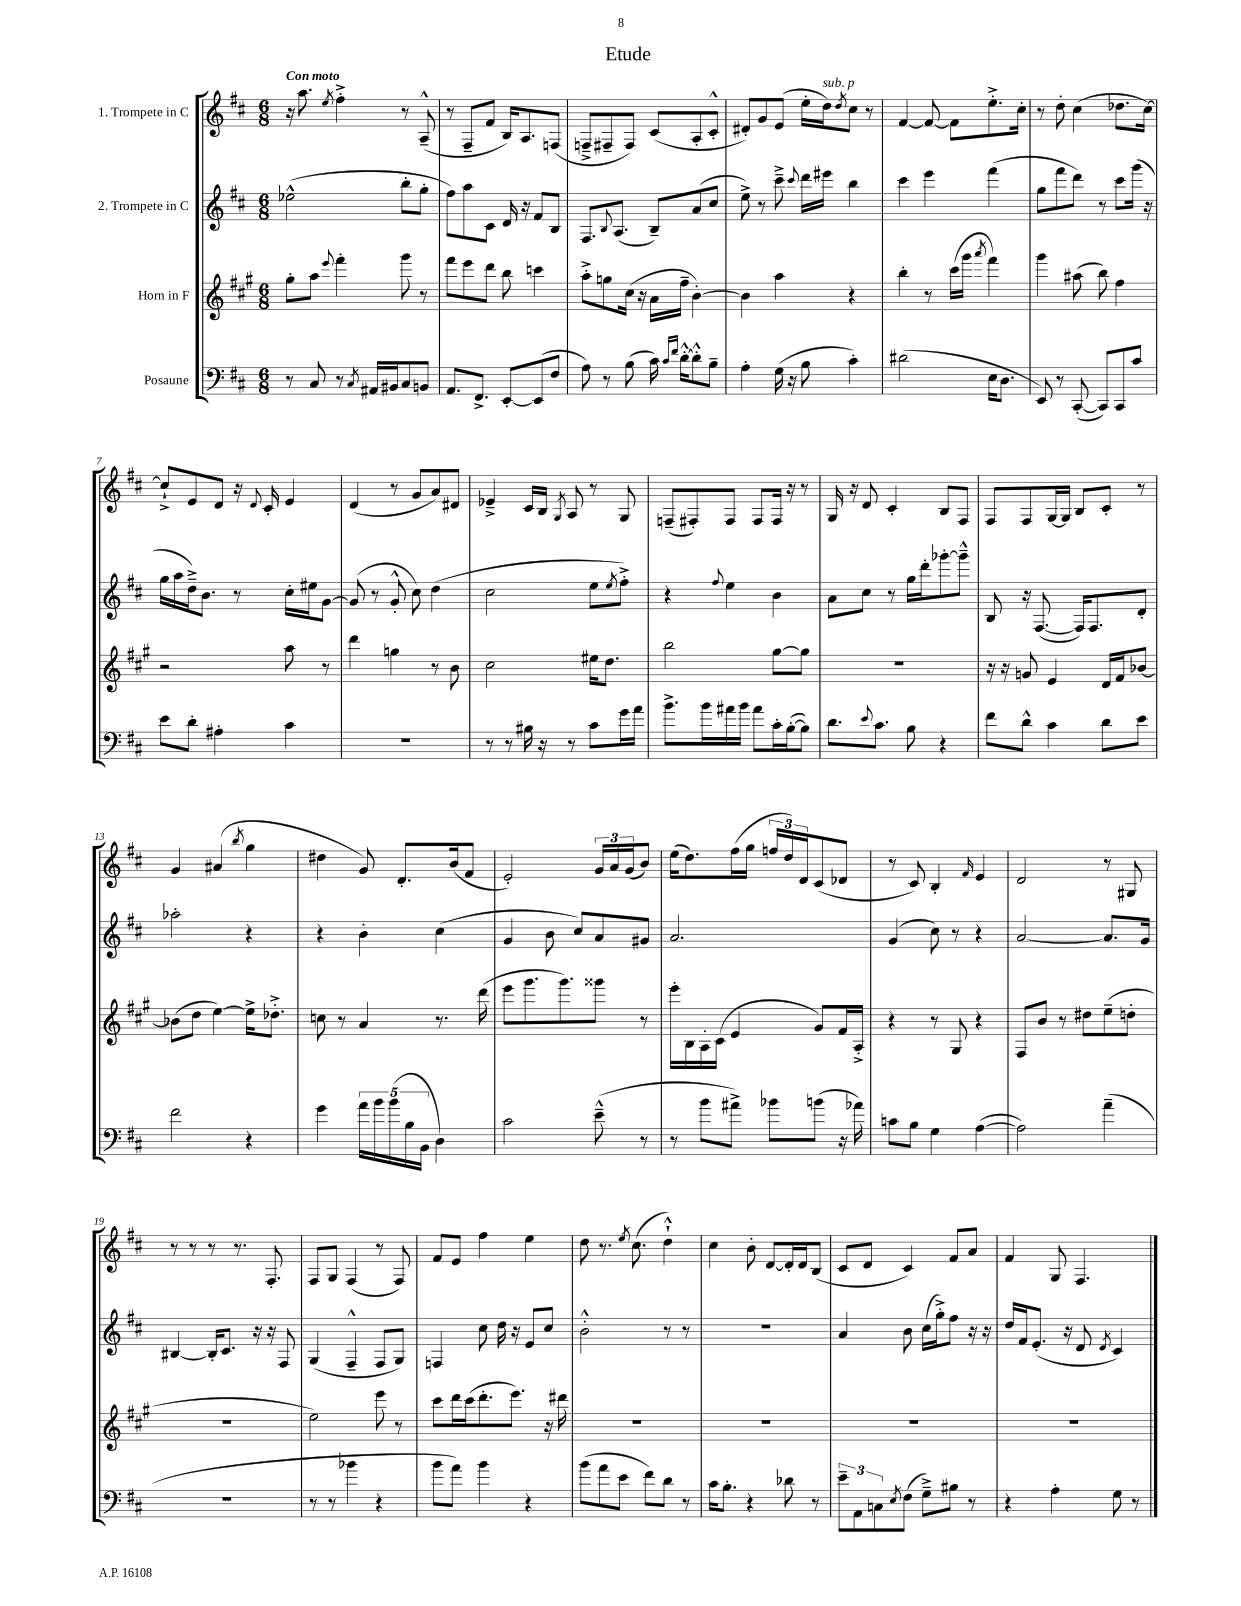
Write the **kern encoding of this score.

**kern	**kern	**kern	**kern
*part4	*part3	*part2	*part1
*staff4	*staff3	*staff2	*staff1
*I"Posaune	*I"Horn in F	*I"2. Trompete in C	*I"1. Trompete in C
*clefF4	*clefG2	*clefG2	*clefG2
*k[f#c#]	*k[f#c#g#]	*k[f#c#]	*k[f#c#]
*M6/8	*M6/8	*M6/8	*M6/8
=1	=1	=1	=1
!	!	!	!LO:TX:a:B:t=Con moto
8r	8gg#'\L	(2ee-X^^\	16r
.	.	.	8.aa\
8C#/	8aa\J	.	.
.	8qqeee/	.	8qee/
8r	4fff#'\	.	4ff#'^\
8qC#/	.	.	.
16AA#X/LL	.	.	.
16BB#X/J	.	.	.
8C#/	8ggg#\	8bb'\L	8r
8BBn/J	8r	8gg'\J	(8A~^^/
=2	=2	=2	=2
8.AA/L	8fff#\L	8ff#\L)	8r
.	8eee\	8aa\	8F#~/L
8.FF#^/J	.	.	.
.	8ddd\J	8c#\J	8f#/J
[8EE'/L	8bb\	16d/	16B/KL)
.	.	16r	8.A/
(8EE/]	4cccn\	8f#/L	.
8F#/J	.	8B/J	(8Fn/J
=3	=3	=3	=3
8A\)	8aa'^\L	8.F#/L	8Fn~^/L
8r	8ggn\	.	8F#X~/
.	.	8qqB/	.
.	.	(8.A/J	.
(8B\	(16cc#\Jk	.	8F#/J)
.	16r	.	.
16c#\)	16a\LL	8B~/L)	(8c#/L
16qqc#/LL	.	.	.
16qqf#/JJ	.	.	.
[16d'^^\KL	16ff#~\JJ	.	.
8d'^^\]	[4b'\)	(8a/	8A'/
8B~\J	.	8cc#/J	8c#'^^/J
=4	=4	=4	=4
4A'\	4b\]	8ee^\)	8d#X'/L)
.	.	8r	8g/
(16G\	4aa\	8ccc#~^\	(8e/J
16r	.	.	.
.	.	8qqccc#/	.
8B\	.	16ddd\LL	16ee'\LL
!	!	!	!LO:TX:a:i:t=sub. p
.	.	16eee#X\JJ	16dd\J)
.	.	.	8qdd/
4c#'\)	4r	4bb\	8cc#\J
.	.	.	8r
=5	=5	=5	=5
(2d#X\	4bb'\	4ccc#\	[4f#/
.	8r	4eee\	8f#/_
.	(16ccc#\LL	.	8f#\L]
.	16ggg#\JJ	.	.
.	8qaaa/	.	.
16E\KL	4fff#\)	(4fff#\	8.ee'^\
8.D\J	.	.	.
.	.	.	16cc#'\Jk
=6	=6	=6	=6
8EE/)	4ggg#\	8gg\L	8r
8r	.	8fff#\	8dd'\
([8CC#'/	(8aa#X\	8ddd\J)	(4cc#\
8CC#/L])	8bb\)	8r	.
8CC#/	4ff#\	8ccc#\L	8.dd-X\L
8c#/J	.	(16ggg\Jk	.
.	.	16r	[16cc#\Jk)
!!LO:LB:g=z
=7	=7	=7	=7
8e\L	2r	16gg\LL	8cc#`^/L]
.	.	16aa\	.
8d'\J	.	16dd~^\J)	8e/
.	.	8.b\J	.
4A#X'\	.	.	8d/J
.	.	8r	16r
.	.	.	8qqd/
.	.	.	16c#'/
4c#\	8aa\	16cc#'\LL	4e/
.	.	16ee#X\J	.
.	8r	[8g\J	.
=8	=8	=8	=8
2.r	4ddd\	(8g/]	(4d/
.	.	8r	.
.	4ggn\	8g'^^/	8r
.	.	8cc#\)	8g/L
.	8r	(4dd\	8a/)
.	8b\	.	8d#X/J
=9	=9	=9	=9
8r	2cc#\	2cc#\	4e-X~^/
8r	.	.	.
16B#X\	.	.	16c#/LL
16r	.	.	16B/JJ
.	.	.	8qG/
8r	.	.	8A/
8c#\L	16ee#X\KL	8ee\L	8r
.	8.dd\J	.	.
.	.	8qee/	.
16g\L	.	8ff#'^\J)	8G/
16a\JJ	.	.	.
=10	=10	=10	=10
8.b^\L	2bb\	4r	(8Fn~/L
.	.	.	8F#X'/)
16b\L	.	.	.
.	.	8qqff#/	.
16a#X\	.	4ee\	8F#/J
16b\JJ	.	.	.
8a#\L	.	.	8F#/L
16c#'\L	[8gg#\L	4b\	16F#/Jk
([16B'\J	.	.	16r
8B\J])	8gg#\J]	.	8r
=11	=11	=11	=11
8.d\L	2.r	8a\L	16G/
.	.	.	16r
.	.	8cc#\J	8d/
8qqe/	.	.	.
8.c#\J	.	.	.
.	.	8r	4c#'/
8B\	.	16gg\LL	.
.	.	16ddd'\J	.
4r	.	[8ggg-X'\	8B/L
.	.	8ggg-~^^\J]	8F#/J
=12	=12	=12	=12
8f#\L	16r	8B/	8F#/L
.	16r	.	.
8d^^\J	8gn/	16r	8F#/
.	.	([8.F#/	.
4c#\	4e/	.	[16G/L
.	.	.	16G/JJ]
.	.	16F#/KL])	8B/L
.	.	8.F#/	.
8d\L	16d/LL	.	8c#'/J
.	16f#/J	.	.
8e\J	[8b-X/J	8d'/J	8r
!!LO:LB:g=z
=13	=13	=13	=13
2f#\	(8b-X\L]	2aa-X'\	4g/
.	8dd\J	.	.
.	[4ee\)	.	(4a#X/
.	.	.	8qbb/
4r	16ee^\KL]	4r	4gg\
.	8.dd-X'^\J	.	.
=14	=14	=14	=14
4g\	8ccn\	4r	4dd#X\
.	8r	.	.
20a\LL	4a/	4b'\	8g/)
20b\	.	.	.
(20b\	.	.	.
.	.	.	8.d'/L
20B\	.	.	.
20BB\JJ	.	.	.
4D\)	8.r	(4cc#\	.
.	.	.	(16b/k
.	.	.	8f#/J
.	(16ddd\	.	.
=15	=15	=15	=15
2c#\	8eee\L	4g/	2e'/)
.	8.ggg#\	.	.
.	.	8b\	.
.	8.ggg#\)	.	.
.	.	8cc#/L)	.
(8e~^^\	8ggg##X\J	8a/	24g/LL
.	.	.	24a/
.	.	.	(24g/J
8r	8r	8g#X/J	8b/J)
=16	=16	=16	=16
8r	16eee'\LL	2.a/	(16ee\KL
.	16B\	.	8.dd\)
8b\L	16A'\	.	.
.	(16c#\JJ	.	.
8a#X^\J)	4e/	.	(16ff#\L
.	.	.	16gg\JJ
8b-X\L	.	.	24ffn/LL
.	.	.	24dd/)
.	.	.	24d/J
(8bn\J	8g#/L)	.	(8c#/
16r	16f#/L	.	8d-X/J
16a-X\)	16A'^/JJ	.	.
=17	=17	=17	=17
8cn\L	4r	(4g/	8r
8B\J	.	.	8c#/)
4G\	8r	8cc#\)	4B'/
.	8G#/	8r	.
.	.	.	16qqf#/
([4A\	4r	4r	4e/
=18	=18	=18	=18
2A\])	8F#/L	[2a/	2d/
.	8b/J	.	.
.	8r	.	.
.	8dd#X\L	.	.
(4a~\	(8ee~\	8.a/L]	8r
.	8ddn'\J	.	8G#X/
.	.	16g/Jk	.
!!LO:LB:g=z
=19	=19	=19	=19
2.r	2.r	[4B#X/	8r
.	.	.	8r
.	.	16B#'/KL]	8r
.	.	8.c#/J	.
.	.	.	8.r
.	.	16r	.
.	.	16r	8.F#'/
.	.	8F#/	.
=20	=20	=20	=20
8r	2ee\)	(4G/	8F#/L
8r	.	.	8G/J
4b-X\	.	4F#~^^/	(4F#/
4r	8eee\	8F#/L	8r
.	8r	8G/J)	8F#/)
=21	=21	=21	=21
8b\L	8ccc#\L	4Fn/	8f#/L
8a\J)	16ddd\L	.	8e/J
.	(16ccc#\J	.	.
4b\	8.ddd'\	8cc#\	4ff#\
.	.	16dd\	.
.	8.eee\J)	16r	.
4r	.	8e/L	4ee\
.	16r	8cc#/J	.
.	16ddd#X\	.	.
=22	=22	=22	=22
(8b\L	2.r	2b'^^\	8dd\
8a\	.	.	8.r
8e\J	.	.	.
.	.	.	8qee/
.	.	.	(8.cc#\
8f#\L)	.	.	.
8d\J	.	8r	4dd`^^\)
8r	.	8r	.
=23	=23	=23	=23
16c#\KL	2.r	2.r	4cc#\
8.B'\J	.	.	.
4r	.	.	8b'\
.	.	.	[8d/L
8d-X\	.	.	16d'/L]
.	.	.	16d/J
8r	.	.	(8B/J
=24	=24	=24	=24
12e~\L	2.r	4a/	8c#/L
12AA\	.	.	.
.	.	.	8d/J
12Cn\	.	.	.
8qE/	.	.	.
(8F#\J	.	8b\	4c#/)
8G~^\L)	.	(16cc#\LL	.
.	.	16gg'^\J)	.
8B#X\J	.	8ff#\J	8f#/L
8r	.	16r	8a/J
.	.	16r	.
=25	=25	=25	=25
4r	2.r	16dd/LL	4f#/
.	.	16f#/J	.
.	.	(8.e'/J	.
4A'\	.	.	8G/
.	.	16r	.
.	.	8d/	4.F#/
.	.	8qd/	.
8G\	.	4c#/)	.
8r	.	.	.
==	==	==	==
*-	*-	*-	*-
